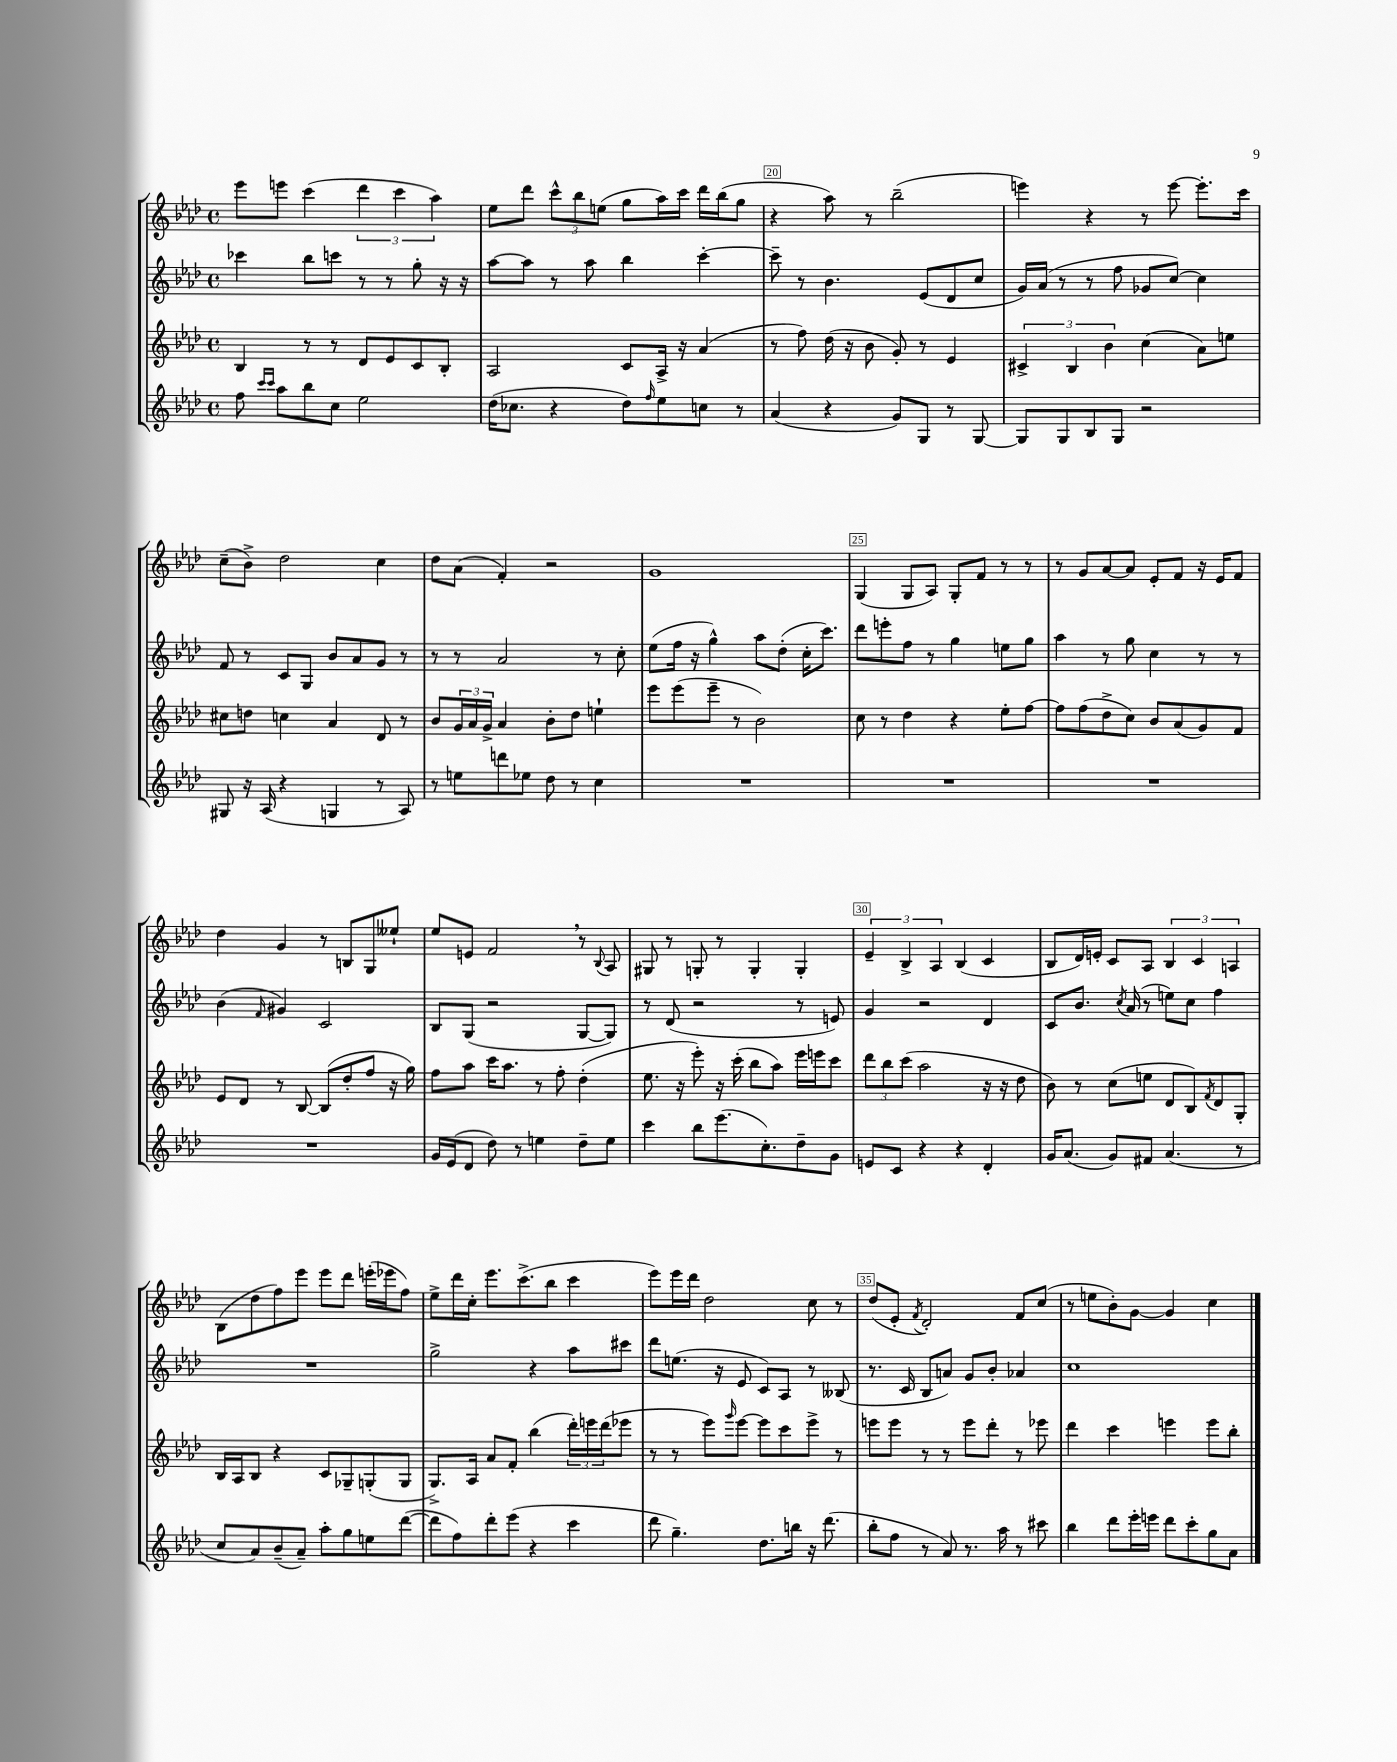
<<
\new StaffGroup <<
\new Staff = "s0" {
    \clef treble \key aes \major \defaultTimeSignature \time 4/4
    ees'''8 e'''8 c'''4( \tuplet 3/2 { des'''4 c'''4 aes''4) } |
    ees''8 des'''8 \tuplet 3/2 { c'''8-^ bes''8 e''8( } g''8 aes''16) c'''16 des'''16 bes''16( g''8 |
    r4 aes''8) r8 bes''2--( |
    e'''4) r4 r8 e'''8~ e'''8.-. c'''16 |
    c''8--( bes'8->) des''2 c''4 |
    des''8 aes'8( f'4-.) r2 |
    g'1 |
    g4( g8 aes8) g8-. f'8 r8 r8 |
    r8 g'8 aes'8~ aes'8 ees'8-. f'8 r16 ees'16 f'8 |
    des''4 g'4 r8 b8 g8 eeses''8-! |
    ees''8 e'8 f'2 \breathe r8 \appoggiatura { bes8 } aes8 |
    gis8 r8 g8-. r8 g4-. g4-. |
    \tuplet 3/2 { ees'4-- bes4-> aes4 } bes4( c'4 |
    bes8 des'16) e'16-. c'8 aes8 \tuplet 3/2 { bes4 c'4 a4 } |
    bes8( des''8 f''8) ees'''8 ees'''8 des'''8 e'''16-.( ees'''16 f''8) |
    ees''8-> des'''16 c''16-. ees'''8. c'''8.->( bes''8 c'''4 |
    ees'''8) ees'''16 des'''16 des''2 c''8 r8 |
    des''8( ees'8-. \acciaccatura { f'8 } des'2-.) f'8 c''8( |
    r8 e''8 bes'8-.) g'8~ g'4 c''4 \bar "|." |
}
\new Staff = "s1" {
    \clef treble \key aes \major \defaultTimeSignature \time 4/4
    ces'''4 bes''8 c'''8 r8 r8 g''8-. r16 r16 |
    aes''8~ aes''8 r8 aes''8 bes''4 c'''4~-. |
    c'''8-- r8 bes'4. ees'8( des'8 c''8 |
    g'16) aes'16( r8 r8 f''8 ges'8 c''8~) c''4 |
    f'8 r8 c'8 g8 bes'8 aes'8 g'8 r8 |
    r8 r8 aes'2 r8 c''8-. |
    ees''8( f''16 r16 g''4-^) aes''8 des''8-.( c''16-. c'''8.) |
    des'''8 e'''8-. f''8 r8 g''4 e''8 g''8 |
    aes''4 r8 g''8 c''4 r8 r8 |
    bes'4( \grace { f'16 } gis'4) c'2 |
    bes8 g8( r2 g8~ g8) |
    r8 des'8( r2 r8 e'8) |
    g'4 r2 des'4 |
    c'8 bes'8. \acciaccatura { c''8 } aes'16( r8 e''8) c''8 f''4 |
    R1 |
    g''2-> r4 aes''8 cis'''8 |
    des'''8 e''8.( r16 ees'8 c'8) aes8 r8 beses8( |
    r8. c'16 bes8 a'8) g'8 bes'8-. aes'4 |
    c''1 \bar "|." |
}
\new Staff = "s2" {
    \clef treble \key aes \major \defaultTimeSignature \time 4/4
    bes4 r8 r8 des'8 ees'8 c'8 bes8-. |
    aes2 c'8 aes16-> r16 aes'4( |
    r8 f''8) des''16( r16 bes'8 g'8-.) r8 ees'4 |
    \tuplet 3/2 { cis'4-> bes4 bes'4 } c''4( aes'8) e''8 |
    cis''8 d''8 c''4 aes'4 des'8 r8 |
    bes'8 \tuplet 3/2 { g'16 aes'16 g'16-> } aes'4 bes'8-. des''8 e''4-! |
    ees'''8 ees'''8( ees'''8-- r8 bes'2) |
    c''8 r8 des''4 r4 ees''8-. f''8~ |
    f''8 f''8( des''8-> c''8) bes'8 aes'8( g'8) f'8 |
    ees'8 des'8 r8 bes8~ bes8( des''8-. f''8 r16 g''16) |
    f''8 aes''8 c'''16 aes''8. r8 f''8-. des''4-.( |
    ees''8. r16 ees'''8-.) r16 c'''16-.( bes''8 aes''8) ees'''16 e'''16 c'''8 |
    \tuplet 3/2 { des'''8 bes''8 c'''8( } aes''2 r16 r16 des''8 |
    bes'8) r8 c''8( e''8 des'8 bes8) \acciaccatura { f'8 } des'8 g8-. |
    bes16 aes16 bes8 r4 c'8 ges8-- g8-.( g8 |
    g8.->) aes16 aes'8 f'8-. bes''4( \tuplet 3/2 { des'''16-.) e'''16 des'''16( } ees'''8 |
    r8 r8 ees'''8) \grace { g'''16 } ees'''8~ ees'''8 c'''8 ees'''8-> r8 |
    e'''8 e'''8 r8 r8 e'''8 des'''8-. r8 ees'''8 |
    des'''4 c'''4 e'''4 e'''8 bes''8-. \bar "|." |
}
\new Staff = "s3" {
    \clef treble \key aes \major \defaultTimeSignature \time 4/4
    f''8 \grace { c'''16 c'''16 } aes''8 bes''8 c''8 ees''2 |
    des''16( ces''8. r4 des''8) \grace { f''16 } ees''8 c''8 r8 |
    aes'4( r4 g'8) g8 r8 g8~ |
    g8 g8 bes8 g8 r2 |
    gis8 r16 aes16( r4 g4 r8 aes8) |
    r8 e''8 d'''8 ees''8 des''8 r8 c''4 |
    R1 |
    R1 |
    R1 |
    R1 |
    g'16 ees'16( des'8 des''8) r8 e''4 des''8-- e''8 |
    c'''4 bes''8 ees'''8.( c''8.-.) des''8-- g'8 |
    e'8 c'8 r4 r4 des'4-. |
    g'16 aes'8.( g'8) fis'8 aes'4.( r8 |
    c''8 aes'8) bes'8--( aes'8--) aes''8-. g''8 e''8 des'''8~( |
    des'''8 f''8) des'''8-. ees'''8( r4 c'''4 |
    des'''8 g''4.--) des''8. b''16 r16 des'''8.( |
    bes''8-. f''8 r8 aes'8) r8. aes''16 r8 cis'''8 |
    bes''4 des'''8 ees'''16-. e'''16 des'''8 c'''8-. g''8 aes'8 \bar "|." |
}
>>
>>
\layout { \context { \Score currentBarNumber = #18 \override BarNumber.break-visibility = ##(#f #t #t) barNumberVisibility = #(every-nth-bar-number-visible 5) \override BarNumber.stencil = #(make-stencil-boxer 0.1 0.3 ly:text-interface::print) } }
